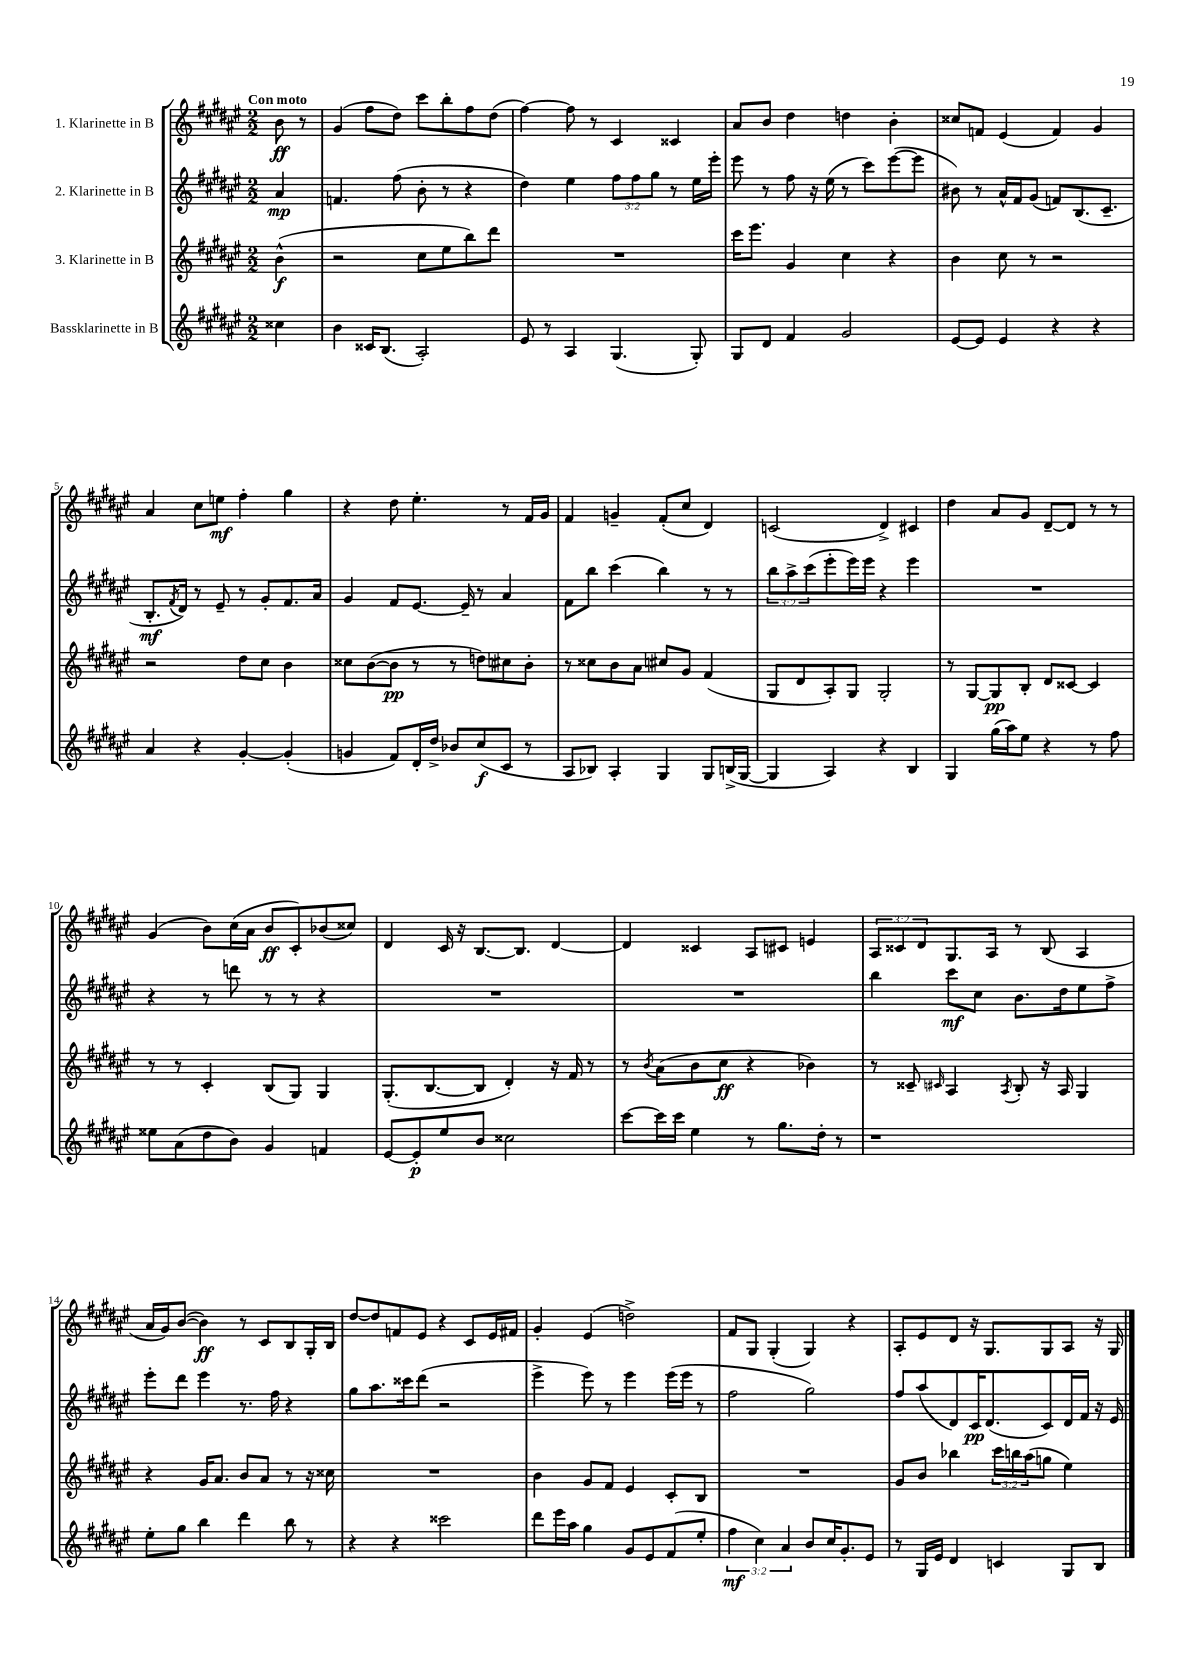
<<
\new StaffGroup <<
\new Staff = "s0" \with { instrumentName = "1. Klarinette in B" } {
    \clef treble \key fis \major \numericTimeSignature \time 2/2 \override Staff.TupletNumber.text = #tuplet-number::calc-fraction-text \partial 4 \tempo "Con moto"
    b'8\ff r8 |
    gis'4( fis''8 dis''8) cis'''8 b''8-. fis''8 dis''8( |
    fis''4~) fis''8 r8 cis'4 cisis'4 |
    ais'8 b'8 dis''4 d''4 b'4-. |
    cisis''8 f'8 eis'4( f'4) gis'4 |
    ais'4 cis''8 e''8\mf fis''4-. gis''4 |
    r4 dis''8 eis''4.-. r8 fis'16 gis'16 |
    fis'4 g'4-- fis'8-.( cis''8 dis'4) |
    c'2( dis'4->) cis'4 |
    dis''4 ais'8 gis'8 dis'8~-- dis'8 r8 r8 |
    gis'4( b'8) cis''16( ais'16 b'8\ff cis'8-.) bes'8( cisis''8) |
    dis'4 cis'16 r16 b8.~ b8. dis'4~ |
    dis'4 cisis'4 ais8 cis'8 e'4 |
    \tuplet 3/2 { ais8 cisis'8 dis'8 } gis8. ais16 r8 b8( ais4 |
    ais'16 gis'16) b'8~( b'4\ff) r8 cis'8 b8 gis16-. b16 |
    dis''8~ dis''8 f'8 eis'8 r4 cis'8 eis'16 fis'16 |
    gis'4-. eis'4( d''2->) |
    fis'8 gis8 gis4-.( gis4) r4 |
    ais8-. eis'8 dis'8 r16 gis8. gis8 ais8 r16 gis16 \bar "|." |
}
\new Staff = "s1" \with { instrumentName = "2. Klarinette in B" } {
    \clef treble \key fis \major \numericTimeSignature \time 2/2 \override Staff.TupletNumber.text = #tuplet-number::calc-fraction-text \partial 4
    ais'4\mp |
    f'4. fis''8( b'8-. r8 r4 |
    dis''4) eis''4 \tuplet 3/2 { fis''8 fis''8 gis''8 } r8 eis''16 eis'''16-. |
    eis'''8 r8 fis''8 r16 eis''16( r8 cis'''8) eis'''8~( eis'''8 |
    bis'8) r8 ais'16-^ fis'16 gis'8( f'8) b8.( cis'8.-- |
    b8.-.\mf \acciaccatura { fis'8 } dis'16) r8 eis'8-- r8 gis'8-. fis'8. ais'16 |
    gis'4 fis'8 eis'8.~ eis'16-- r8 ais'4 |
    fis'8 b''8 cis'''4( b''4) r8 r8 |
    \tuplet 3/2 { b''8 ais''8-> cis'''8( } eis'''8-. eis'''16) eis'''16 r4 eis'''4 |
    R1 |
    r4 r8 d'''8 r8 r8 r4 |
    R1 |
    R1 |
    b''4 cis'''8\mf cis''8 b'8. dis''16 eis''8 fis''8-> |
    eis'''8-. dis'''8 eis'''4 r8. fis''16 r4 |
    gis''8 ais''8. cisis'''16 dis'''8( r2 |
    eis'''4-> eis'''8) r8 eis'''4 eis'''16( eis'''16 r8 |
    fis''2 gis''2) |
    fis''8 ais''8( dis'8) cis'16\pp dis'8.( cis'8) dis'16 fis'16 r16 eis'16 \bar "|." |
}
\new Staff = "s2" \with { instrumentName = "3. Klarinette in B" } {
    \clef treble \key fis \major \numericTimeSignature \time 2/2 \override Staff.TupletNumber.text = #tuplet-number::calc-fraction-text \partial 4
    b'4-^\f( |
    r2 cis''8 eis''8 b''8) dis'''8 |
    R1 |
    cis'''16 eis'''8. gis'4 cis''4 r4 |
    b'4 cis''8 r8 r2 |
    r2 dis''8 cis''8 b'4 |
    cisis''8 b'8~( b'8\pp r8 r8 d''8) cis''8 b'8-. |
    r8 cisis''8 b'8 ais'8 cis''8 gis'8 fis'4( |
    gis8 dis'8 ais8-.) gis8 gis2-. |
    r8 gis8~ gis8\pp b8-. dis'8 cisis'8~ cisis'4 |
    r8 r8 cis'4-. b8( gis8) gis4 |
    gis8.-.( b8.~ b8 dis'4-.) r16 fis'16 r8 |
    r8 \acciaccatura { b'8 } ais'8( b'8 cis''8\ff r4 bes'4) |
    r8 cisis'8-- \grace { cis'16 } ais4 \acciaccatura { ais8 } b8-. r16 ais16 gis4 |
    r4 gis'16 ais'8. b'8 ais'8 r8 r16 cisis''16 |
    R1 |
    b'4 gis'8 fis'8 eis'4 cis'8-. b8 |
    R1 |
    gis'8 b'8 bes''4 \tuplet 3/2 { cis'''16 b''16 ais''16( } g''8 eis''4) \bar "|." |
}
\new Staff = "s3" \with { instrumentName = "Bassklarinette in B" } {
    \clef treble \key fis \major \numericTimeSignature \time 2/2 \override Staff.TupletNumber.text = #tuplet-number::calc-fraction-text \partial 4
    cisis''4 |
    b'4 cisis'16 b8.( ais2-.) |
    eis'8 r8 ais4 gis4.( gis8-.) |
    gis8 dis'8 fis'4 gis'2 |
    eis'8~ eis'8 eis'4 r4 r4 |
    ais'4 r4 gis'4~-. gis'4-.( |
    g'4 fis'8) dis'16-. dis''16-> bes'8 cis''8\f( cis'8 r8 |
    ais8 bes8) ais4-. gis4 gis8 b16->( gis16~ |
    gis4 ais4) r4 b4 |
    gis4 gis''16( ais''16) eis''8 r4 r8 fis''8 |
    eisis''8 ais'8( dis''8 b'8) gis'4 f'4 |
    eis'8~ eis'8-.\p eis''8 b'8 cisis''2 |
    cis'''8~ cis'''16 cis'''16 eis''4 r8 gis''8. dis''16-. r8 |
    r1 |
    eis''8-. gis''8 b''4 dis'''4 b''8 r8 |
    r4 r4 cisis'''2 |
    dis'''8 eis'''16 ais''16 gis''4 gis'8 eis'8 fis'8( eis''8-. |
    \tuplet 3/2 { fis''4\mf cis''4) ais'4 } b'8 cis''16 gis'8.-. eis'8 |
    r8 gis16 eis'16 dis'4 c'4 gis8 b8 \bar "|." |
}
>>
>>
